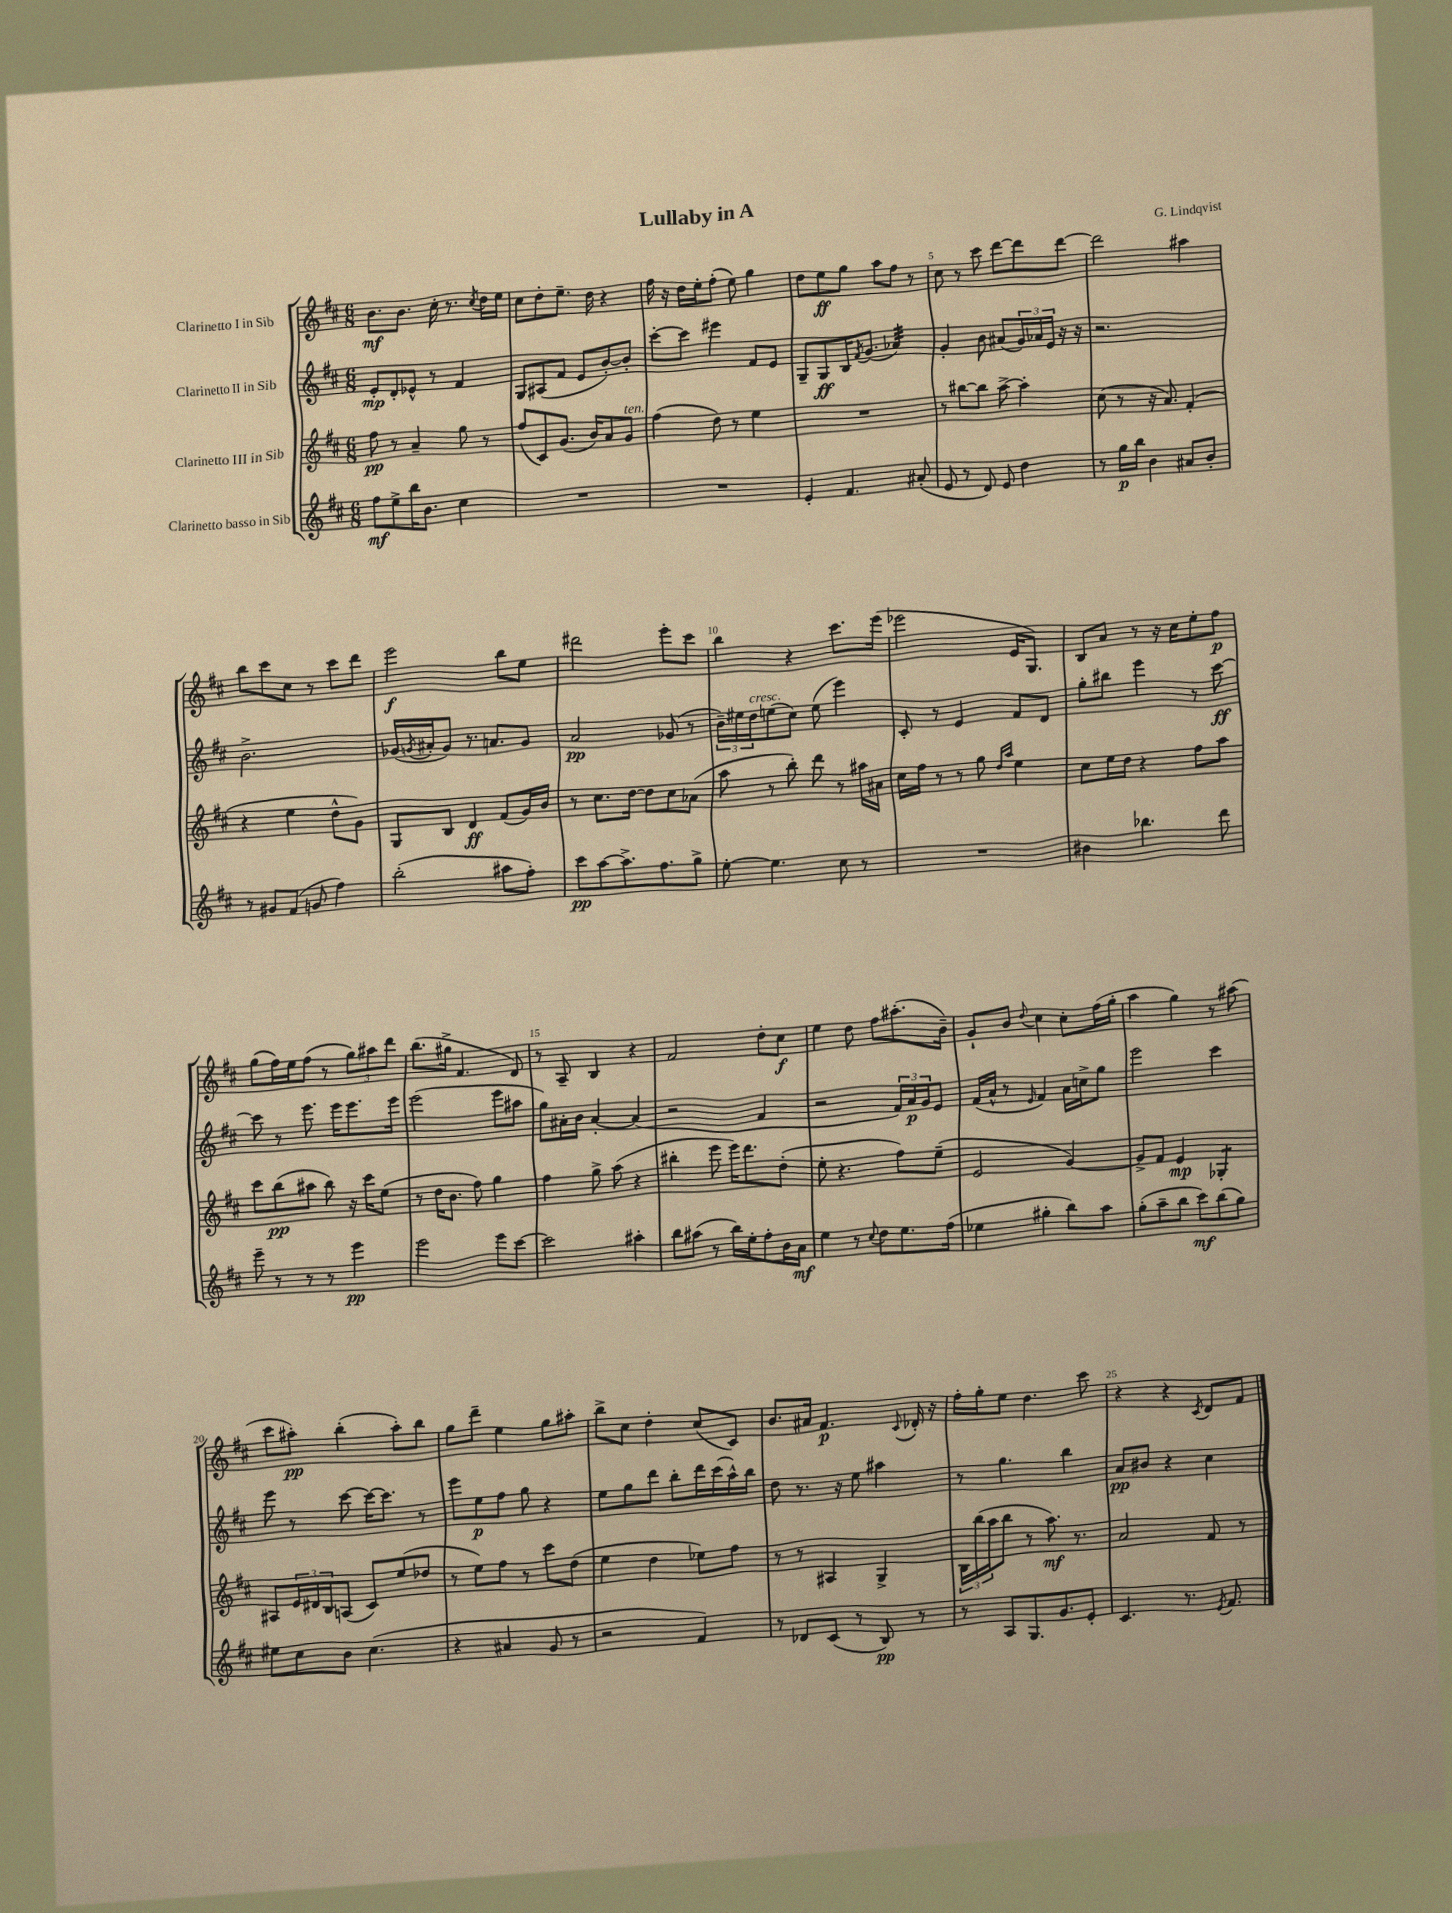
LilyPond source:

\header { title = "Lullaby in A" composer = "G. Lindqvist" }
<<
\new StaffGroup <<
\new Staff = "s0" \with { instrumentName = "Clarinetto I in Sib" } {
    \clef treble \key d \major \numericTimeSignature \time 6/8
    b'8.\mf b'8. cis''16-. r8. \acciaccatura { cis''8 } d''16 e''16 |
    cis''8 d''8-. e''8.-- d''16 r4 |
    fis''16 r16 d''16 e''16-. fis''8-.( e''8) g''4 |
    d''8 e''8\ff g''8 a''8 fis''8 r8 |
    cis''8 r8 cis'''8 d'''8~ d'''8 d'''8~ |
    d'''2 ais''4 |
    b''8 cis'''8 cis''8 r8 cis'''8 d'''8 |
    e'''2\f b''8 e''8 |
    dis'''2 e'''8-. cis'''8 |
    b''4 r4 cis'''8. e'''16( |
    ees'''2 e'16 g8.) |
    b8 a'8 r8 r16 cis''16 e''8-. fis''8\p |
    g''8( fis''16) e''16 fis''8( r8 \tuplet 3/2 { g''8) ais''8 d'''8 } |
    b''8.( gis''16-> fis'4. d'8) |
    r8 a8-- b4 r4 |
    fis'2 d''8-. cis''8\f |
    e''4 d''8 fis''8 ais''8.-.( b'16--) |
    g'8-! b'8 \appoggiatura { d''8 } cis''4 cis''8-. fis''16( g''16-. |
    a''4 g''4) r8 ais''8( |
    cis'''8 ais''8-.\pp) b''4-.( ais''8-.) b''8 |
    g''8 d'''8-- e''4 g''8 ais''8-. |
    b''8-> cis''8 d''4-. cis''8( cis'8) |
    b'8. ais'16 fis'4.\p \appoggiatura { cis'8 } des'16-. r16 |
    fis''16-. g''16-. e''8 d''4. cis'''8 |
    r4 r4 \acciaccatura { cis'8 } d'8 fis'8 \bar "|." |
}
\new Staff = "s1" \with { instrumentName = "Clarinetto II in Sib" } {
    \clef treble \key d \major \numericTimeSignature \time 6/8
    e'8-.\mp d'8-. ees'8-^ r8 fis'4 |
    g8 ais8( fis'8 e'8 b'8~-.) b'8-. |
    cis'''8~-. cis'''8 eis'''4 fis'8 e'8 |
    g8-- g8\ff b16 \acciaccatura { fis'8 } g'8.( aes'4:32) |
    g'4-. b'8 ais'8( \tuplet 3/2 { g'16) aes'16 e'16 } r16 r16 |
    r2. |
    b'2.-> |
    ges'16( \acciaccatura { g'8 } ais'16-. g'8) r8. a'8. g'8 |
    a'2\pp ges'8( r8 |
    \tuplet 3/2 { b'16--) eis''16 d''16^\markup { \italic "cresc." } } e''8( cis''8) e''8( e'''4) |
    cis'8-. r8 e'4 fis'8 d'8 |
    g''8-. bis''8 e'''4 r8 cis'''8~\ff |
    cis'''8 r8 e'''8. e'''16 e'''8. e'''16 |
    e'''2( e'''8 ais''8 |
    g''8) ais'16-. b'16 ais'4~-. ais'4( |
    r2 fis'4 |
    r2 \tuplet 3/2 { fis'16) a'16\p g'16 } e'8 |
    fis'16( a'16-^ r8 \grace { e'16 } fis'4) a'16 c''16-> g''8 |
    e'''2 cis'''4 |
    e'''8 r8 cis'''8~ cis'''16~ cis'''8. r8 |
    e'''8 e''8\p fis''8 g''8 r4 |
    e''8 g''8 d'''8 b''8-. d'''16 cis'''16( a''16-^) b''16 |
    d''8 r8. r16 e''8 ais''4 |
    r8 g''4. b''4 |
    a'8\pp bis'8 r4 cis''4 \bar "|." |
}
\new Staff = "s2" \with { instrumentName = "Clarinetto III in Sib" } {
    \clef treble \key d \major \numericTimeSignature \time 6/8
    fis''8\pp r8 a'4-- g''8 r8 |
    fis''8( cis'8) g'8.( b'16) a'8 g'8^\markup { \italic "ten." } |
    fis''4( d''8) r8 e''4 |
    R2. |
    r8 bis''8~ bis''8 a''8~-> a''4-. |
    cis''8( r8 r16 a'8.) fis'4-.( |
    r4 e''4 d''8-^ g'8) |
    g8 b8 d'4\ff fis'8( g'16) b'16 |
    r8 cis''8. d''16~ d''8 cis''8 aes'8( |
    a''8 r8 b''8-.) d'''8 r8 ais''16 ais'16 |
    cis''16 fis''16 r8 r8 g''8 \grace { d''16 a''16 } e''4 |
    cis''8 e''16 d''16 r4 fis''8 a''8 |
    cis'''8 b''8\pp( ais''8 b''8) r16 cis'''16 e''8( |
    r8 d''16 b'8. fis''8) g''4 |
    fis''4 g''8-> a''8( r4 |
    bis''4-. e'''8 e'''16) d'''8. d''8-.( |
    e''8-. r4. fis''8) e''8--( |
    e'2 g'4~) |
    g'8-> fis'8 e'4\mp ges4:8-. |
    ais8 \tuplet 3/2 { e'16 dis'16 b16 } a8( cis'8) e''8( des''8 |
    r8 e''8) fis''8 r8 cis'''8 d''8( |
    e''4 d''4 ees''8) fis''8 |
    r8 r8 ais4 g4-> |
    \tuplet 3/2 { b16 b''16( a''16 } b''8 r8 a''8.\mf) r8. |
    a'2 fis'8 r8 \bar "|." |
}
\new Staff = "s3" \with { instrumentName = "Clarinetto basso in Sib" } {
    \clef treble \key d \major \numericTimeSignature \time 6/8
    fis''8\mf e''8-> b''16 b'8. cis''4 |
    R2. |
    R2. |
    e'4-. fis'4. ais'8-.( |
    e'8 r8 d'8) e'8 d''4 |
    r8 g''16\p b''16 b'4 ais'8 b'8-. |
    r8 gis'8 fis'8( g'8 fis''4) |
    b''2-.( ais''8 fis''8-.) |
    cis'''8\pp a''8~ a''8.-> fis''8. g''8-> |
    e''8~-. e''4. cis''8 r8 |
    R2. |
    bis'4 bes''4. d'''8 |
    e'''8-- r8 r8 r8 e'''4\pp |
    e'''2 e'''8 cis'''8~ |
    cis'''2 ais''4-. |
    b''8 ais''8( r8 b''16) e''16-. fis''8-. b'16 a'16\mf |
    e''4 r8 \appoggiatura { cis''8 } d''8 e''8. fis''16( |
    ees''4 gis''4-. b''8) a''8 |
    g''8-.( a''8-- b''8 cis'''8\mf) b''8( g''8) |
    eis''8 cis''8 b'8 cis''4.( |
    r4 ais'4 g'8 r8 |
    r2 fis'4) |
    r8 des'8 cis'8( r8 b8\pp) r8 |
    r8 a8 g8. g'8. e'8-. |
    cis'4. r8. \acciaccatura { e'8 } fis'8. \bar "|." |
}
>>
>>
\layout { \context { \Score \override BarNumber.break-visibility = ##(#f #t #t) barNumberVisibility = #(every-nth-bar-number-visible 5) } }
